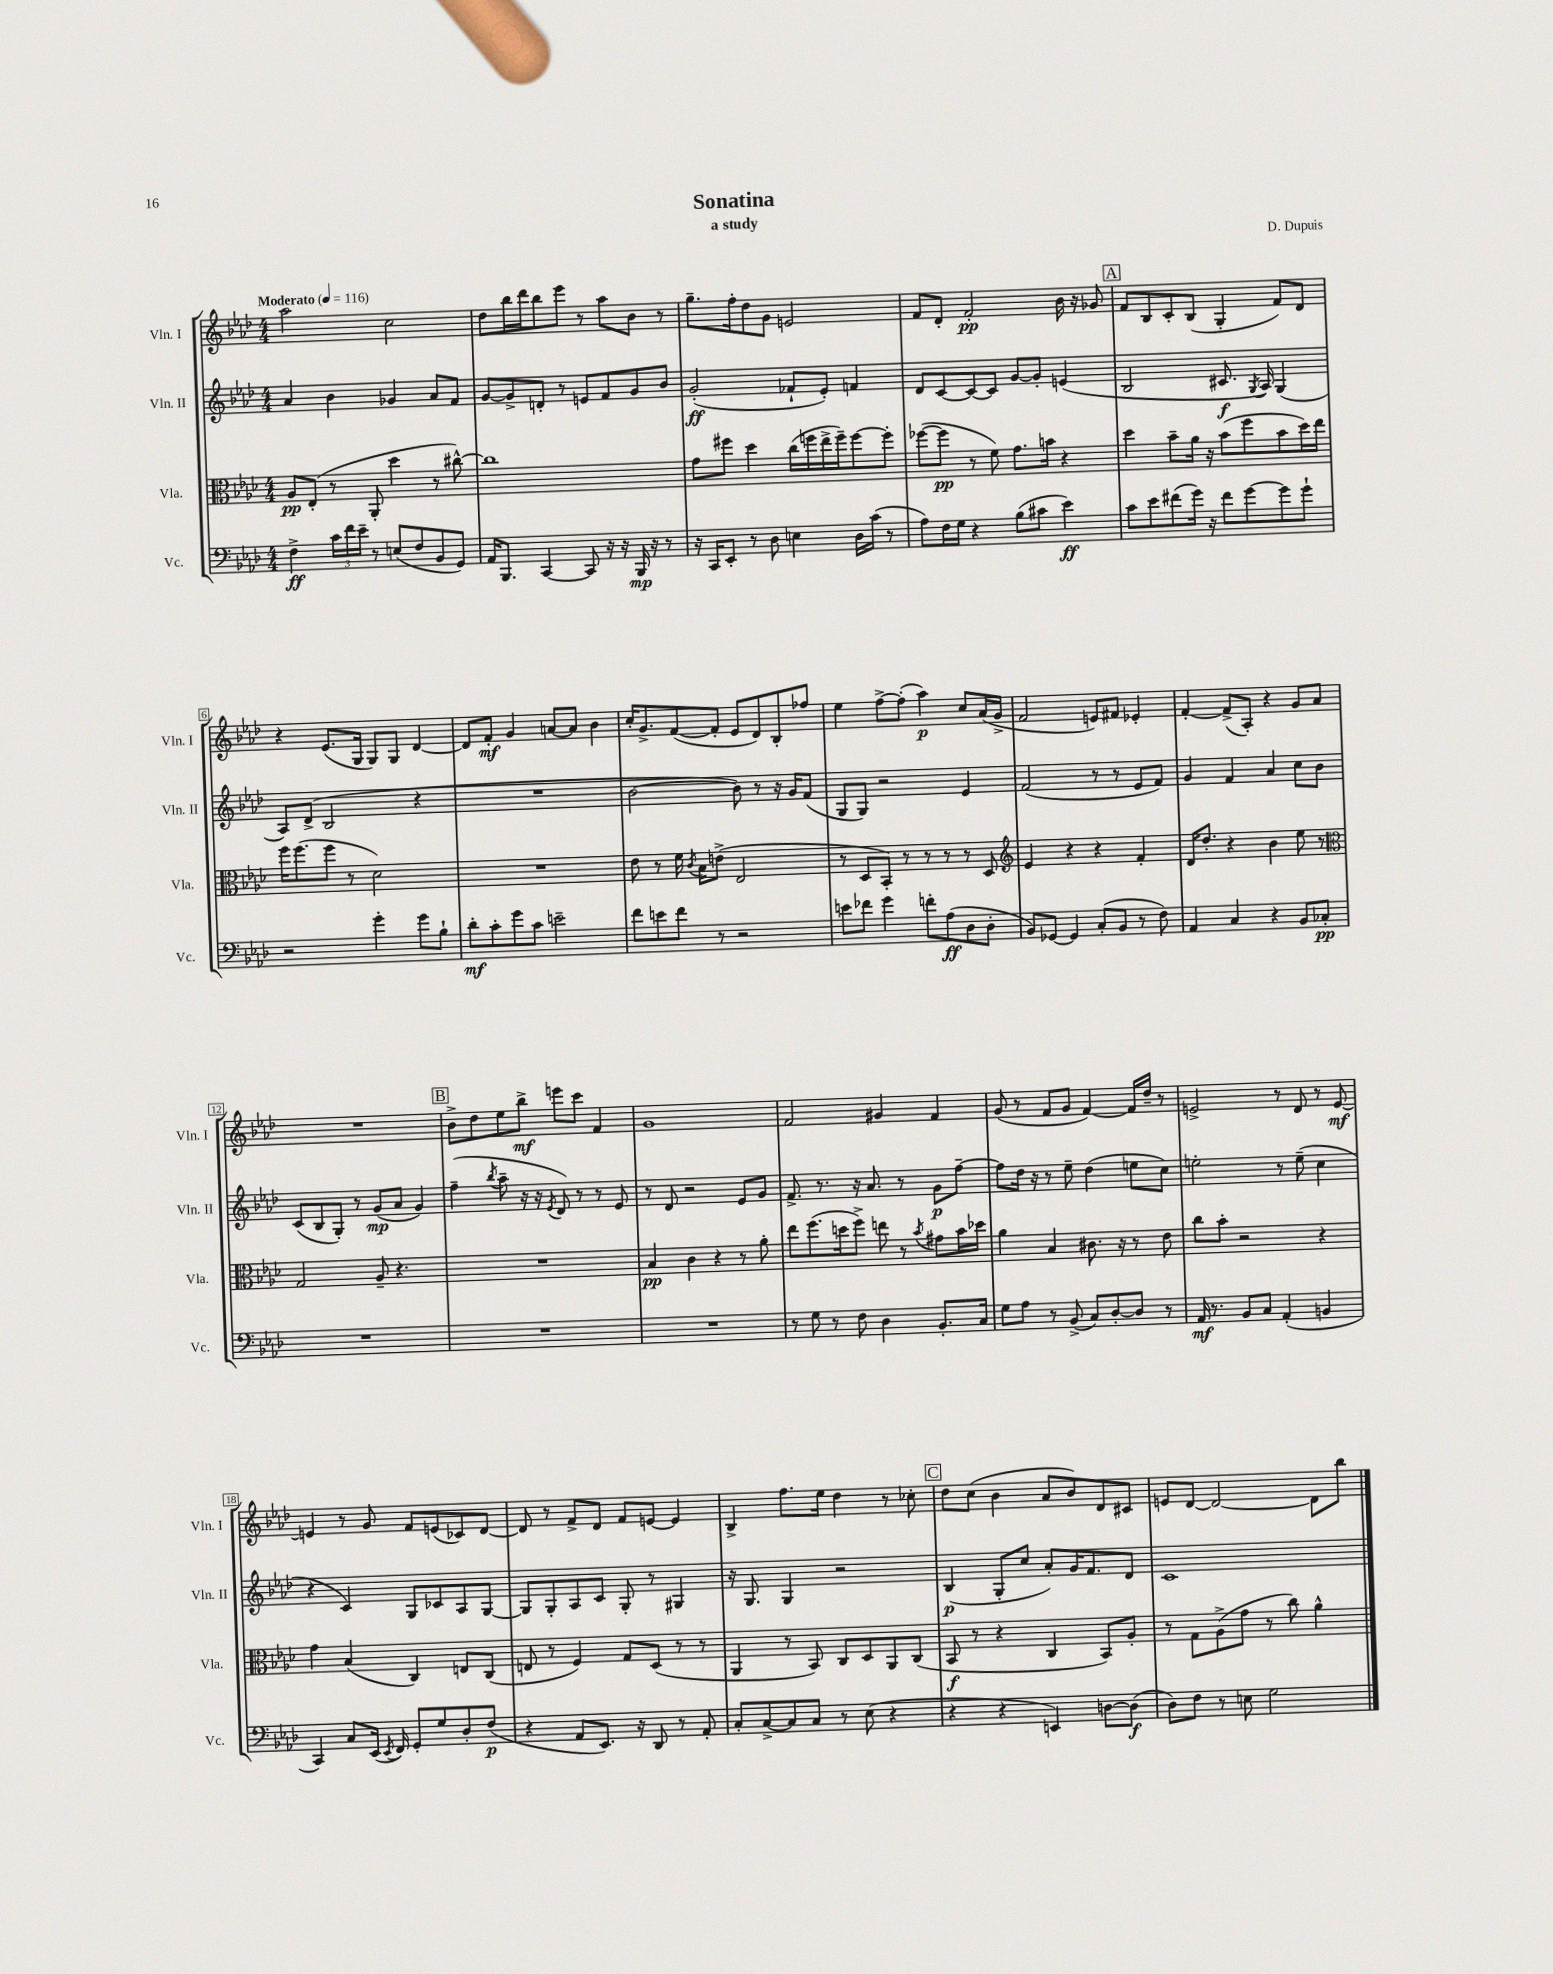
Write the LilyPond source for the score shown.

\header { title = "Sonatina" composer = "D. Dupuis" subtitle = "a study" }
<<
\new StaffGroup <<
\new Staff = "s0" \with { instrumentName = "Vln. I" shortInstrumentName = "Vln. I" } {
    \clef treble \key aes \major \numericTimeSignature \time 4/4 \tempo "Moderato" 4 = 116
    \autoBeamOff aes''2 c''2 |
    des''8[ bes''16 des'''16 bes''8 ees'''8] r8 aes''8[ bes'8] r8 |
    g''8.[-- f''16-. des''8 g'8] e'2 |
    f'8[ des'8]-. f'2-.\pp bes'16 r16 ges'8 |
    \mark \markup { \box "A" } f'8[ bes8 c'8-. bes8]( g4-. f'8[) des'8] |
    r4 ees'8.[( g16] g8[) g8] des'4~ |
    des'8[ f'8]-.\mf g'4 a'8[~ a'8] bes'4 |
    c''16[-. g'8.-> f'8~( f'8]-. ees'8[ des'8) bes8-. fes''8] |
    ees''4 f''8[~-> f''8]-.( aes''4\p) c''8[ aes'16( g'16]-> |
    f'2 e'8[) fis'8] ees'4-. |
    f'4~-. f'8[->( aes8]-.) r4 g'8[ aes'8] |
    R1 |
    \mark \markup { \box "B" } bes'8[-> des''8 ees''8 bes''8]->\mf e'''8[ c'''8] f'4 |
    g'1 |
    f'2 gis'4 f'4 |
    g'8( r8 f'8[ g'8] f'4~) f'16[ des''16]-- r8 |
    e'2-> r8 des'8 r8 e'8~\mf |
    e'4 r8 g'8 f'8[ e'8( ces'8) des'8]~ |
    des'8 r8 f'8[-> des'8] f'8[ e'8]~ e'4 |
    bes4-> f''8.[ ees''16] des''4 r8 ces''8-. |
    \mark \markup { \box "C" } des''8[ c''8]( bes'4 aes'8[ bes'8) des'8 cis'8] |
    e'8[ des'8]~ des'2~ des'8[ bes''8] \bar "|." |
}
\new Staff = "s1" \with { instrumentName = "Vln. II" shortInstrumentName = "Vln. II" } {
    \clef treble \key aes \major \numericTimeSignature \time 4/4
    \autoBeamOff aes'4 bes'4 ges'4 aes'8[ f'8] |
    g'8[~ g'8-> d'8]-. r8 e'8[ f'8 g'8 bes'8] |
    g'2-.\ff( fes'8[-! ees'8]-.) f'4 |
    des'8[ c'8~ c'8~ c'8] g'8[~ g'8]-. e'4( |
    \mark \markup { \box "A" } bes2 cis'8.\f \acciaccatura { g8 } aes16) g4( |
    aes8[) des'8]->( bes2 r4 |
    R1 |
    bes'2~ bes'8) r8 r16 g'16[ f'8]( |
    g8[ g8]) r2 ees'4 |
    f'2( r8 r8 ees'8[ f'8]) |
    g'4 f'4 aes'4 c''8[ bes'8] |
    c'8[( bes8 g8]-.) r8 g'8[\mp( aes'8] g'4) |
    \mark \markup { \box "B" } f''4--( \acciaccatura { bes''8 } aes''8-- r16 r16 \acciaccatura { ees'8 } des'8) r8 r8 ees'8 |
    r8 des'8 r2 ees'8[ g'8] |
    f'8.-> r8. r16 aes'8. r8 g'8[\p f''8]~-- |
    f''8[ des''16] r16 r8 ees''8-- des''4( e''8[ c''8]) |
    e''2-. r8 e''8--( c''4 |
    r4 c'4) g8[ ces'8 aes8 g8]~ |
    g8[ g8-. aes8 c'8] g8-. r8 gis4 |
    r16 g8. g4 r2 |
    \mark \markup { \box "C" } bes4\p( g8[-. c''8] aes'8[-.) g'16 f'8. des'8] |
    c'1 \bar "|." |
}
\new Staff = "s2" \with { instrumentName = "Vla." shortInstrumentName = "Vla." } {
    \clef alto \key aes \major \numericTimeSignature \time 4/4
    \autoBeamOff aes8[\pp ees8]-.( r8 aes,8-. des''4 r8 cis''8~-^) |
    cis''1 |
    g'8[ fis''8] des''4 c''16[( f''16 ees''16-> f''16--) f''8~ f''8]-. |
    fes''8[~( fes''8]\pp r8 f'8) g'8.[ b'16] r4 |
    \mark \markup { \box "A" } des''4 bes'8[-- aes'16] r16 bes'8[( f''8 bes'8 des''16) ees''16] |
    f''16[ f''8.( f''8] r8 des'2) |
    R1 |
    ees'8 r8 f'16 \acciaccatura { c'8 } bes16[ e'8]->( ees2 |
    r8 des8[ bes,8]-.) r8 r8 r8 r8 des8 |
    \clef treble ees'4 r4 r4 f'4-. |
    des'16[ des''8.]-. r4 bes'4 ees''8 r8 |
    \clef alto g2 aes8-- r4. |
    \mark \markup { \box "B" } R1 |
    bes4\pp c'4 r4 r8 aes'8-. |
    ees''8[ f''8.( d''16 f''8]->) e''8 r8 \acciaccatura { bes'8 } gis'8[ bes'16 des''16] |
    aes'4 bes4 cis'8. r16 r8 ees'8 |
    c''8[ bes'8]-. r2 r4 |
    g'4 bes4( c4) e8[ c8]( |
    e8 r8 f4) g8[ des8]( r8 r8 |
    aes,4 r8 bes,8) c8[ des8 aes,8 c8]( |
    \mark \markup { \box "C" } bes,8\f r8 r4 c4 bes,8[) aes8]-. |
    r8 g8[ aes8->( g'8] r8 c''8) aes'4-^ \bar "|." |
}
\new Staff = "s3" \with { instrumentName = "Vc." shortInstrumentName = "Vc." } {
    \clef bass \key aes \major \numericTimeSignature \time 4/4
    \autoBeamOff f4->\ff \tuplet 3/2 { c'16[ f'16 ees'16]-- } r8 e8[( f8 bes,8 g,8]) |
    aes,16[ bes,,8.] c,4~ c,8 r16 r16 bes,,16\mp r16 r8 |
    r16 c,16[ ees,8]-. r8 des8 e4 des16[ c'16]( r8 |
    aes8[) f16 g16] r4 bes8[( cis'8] ees'4\ff) |
    \mark \markup { \box "A" } c'8[ ees'8 fis'8( g'16]) r16 fis'8[ g'8~ g'8 g'8]-! |
    r2 g'4-. g'8[ bes8]-! |
    des'8[-.\mf c'8-. g'8 c'8] e'2-- |
    f'8[ e'8 f'8] r8 r2 |
    e'8[ fes'8] g'4 f'8[-. aes8\ff( des8 des8]-. |
    bes,8[) ges,8]~ ges,4 c8[-.( bes,8] r8 f8) |
    aes,4 c4 r4 bes,8[ ces8]-.\pp |
    R1 |
    \mark \markup { \box "B" } R1 |
    R1 |
    r8 g8 r8 f8 des4 bes,8.[-. c16] |
    g8[ aes8] r8 bes,8->( c8[) des8~-. des8] r8 |
    aes,16\mf r8. bes,8[ c8] aes,4-.( b,4 |
    c,4) c8[ ees,16]( \acciaccatura { ees,8 } f,16) g,8[-. g8 des8-. f8]\p( |
    r4 aes,8[ ees,8.]) r16 des,8 r8 aes,8-. |
    c8[-. c8~-> c8 c8] r8 ees8( r4 |
    \mark \markup { \box "C" } r4 r4 e,4) d8[~ d8]\f( |
    des8[) f8] r8 e8 g2 \bar "|." |
}
>>
>>
\layout { \context { \Score \override BarNumber.stencil = #(make-stencil-boxer 0.1 0.3 ly:text-interface::print) } }
